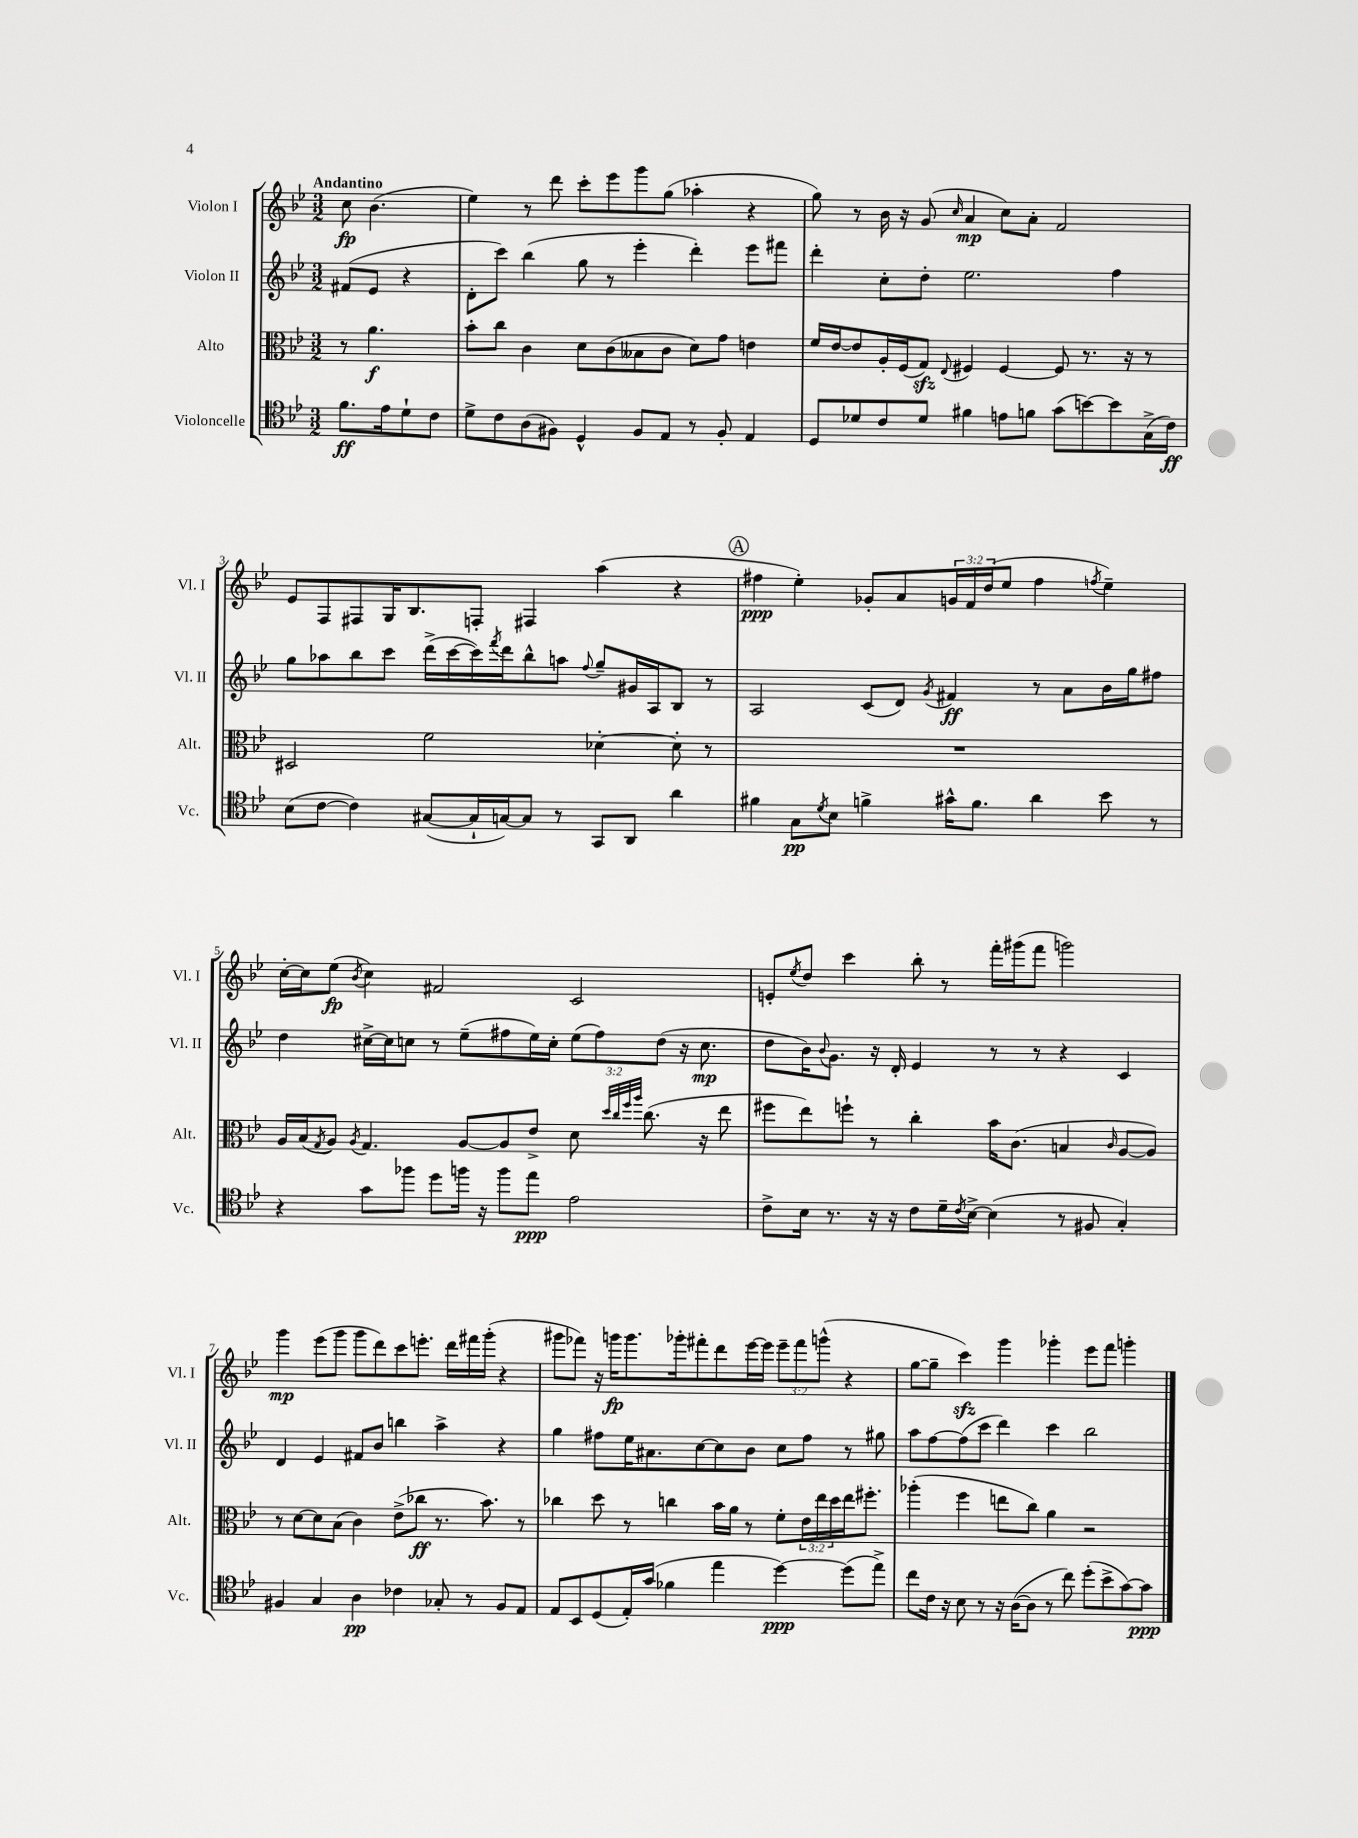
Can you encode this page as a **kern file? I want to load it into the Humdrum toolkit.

**kern	**dynam	**kern	**dynam	**kern	**dynam	**kern	**dynam
*part4	*part4	*part3	*part3	*part2	*part2	*part1	*part1
*staff4	*staff4	*staff3	*staff3	*staff2	*staff2	*staff1	*staff1
*I"Violoncelle	*	*I"Alto	*	*I"Violon II	*	*I"Violon I	*
*I'Vc.	*	*I'Alt.	*	*I'Vl. II	*	*I'Vl. I	*
*clefC4	*	*clefC3	*	*clefG2	*	*clefG2	*
*k[b-e-]	*	*k[b-e-]	*	*k[b-e-]	*	*k[b-e-]	*
*M3/2	*	*M3/2	*	*M3/2	*	*M3/2	*
=	=	=	=	=	=	=	=
!	!	!	!	!	!	!LO:TX:a:B:t=Andantino	!
8.f\L	ff	8r	.	(8f#X/L	.	8cc\	fp
.	.	4.a\	f	8e-/J	.	(4.b-\	.
16e-\k	.	.	.	.	.	.	.
8d`\	.	.	.	4r	.	.	.
8c\J	.	.	.	.	.	.	.
=1	=1	=1	=1	=1	=1	=1	=1
8d^\L	.	8b-'\L	.	8d'\L	.	4ee-\)	.
8c\	.	8cc\J	.	8ccc\J)	.	.	.
(8A\	.	4c\	.	(4bb-\	.	8r	.
8F#X\J)	.	.	.	.	.	8ddd\	.
4D^^/	.	8d\L	.	8gg\	.	8ccc'\L	.
.	.	(8c\	.	8r	.	8eee-\	.
8F#/L	.	8B--X\	.	4eee-'\	.	8ggg\	.
8E-/J	.	8c\J	.	.	.	(8gg\J	.
8r	.	8d\L)	.	4ddd'\)	.	4aa-X'\	.
8F#'/	.	8g\J	.	.	.	.	.
4E-/	.	4en\	.	8eee-\L	.	4r	.
.	.	.	.	8fff#X\J	.	.	.
=2	=2	=2	=2	=2	=2	=2	=2
8D/L	.	16f/LL	.	4ddd'\	.	8gg\)	.
.	.	[16e-/J	.	.	.	.	.
8d-X/	.	8e-/]	.	.	.	8r	.
8c/	.	16A'/L	.	8cc'\L	.	16b-\	.
.	.	(16F/J	.	.	.	16r	.
8d-/J	.	8Gzz/J)	.	8dd'\J	.	(8g/	.
.	.	8qqE-/	.	.	.	16qqcc/	.
4f#X\	.	4F#X/	.	2.ee-\	.	4a/	mp
8en\L	.	[4F#/	.	.	.	8cc\L)	.
8fn\J	.	.	.	.	.	8a'\J	.
(8g\L	.	8F#/]	.	.	.	2f/	.
[8bn\)	.	8.r	.	.	.	.	.
8b\]	.	.	.	4ff\	.	.	.
.	.	16r	.	.	.	.	.
(16G^\L	.	8r	.	.	.	.	.
16c\JJ)	ff	.	.	.	.	.	.
!!LO:LB:g=z
=3	=3	=3	=3	=3	=3	=3	=3
(8B-\L	.	2D#X/	.	8gg\L	.	8e-/L	.
[8c\J	.	.	.	8aa-X\	.	8F/	.
4c\])	.	.	.	8bb-\	.	8F#X/	.
.	.	.	.	8ccc\J	.	16G/K	.
.	.	.	.	.	.	8.B-/	.
([8G#X/L	.	2f\	.	(16ddd^\LL	.	.	.
.	.	.	.	[16ccc\	.	.	.
16G#`/L]	.	.	.	16ccc\])	.	8Fn'/J	.
.	.	.	.	8qfff/	.	.	.
[16Gn/J)	.	.	.	16ddd\J	.	.	.
8G/J]	.	.	.	8bb-^^\	.	4F#X/	.
8r	.	.	.	8aan\J	.	.	.
.	.	.	.	8qqff/	.	.	.
8GG/L	.	[4d-X'\	.	8gg~/L	.	(4aa\	.
8AA/J	.	.	.	16g#X/L	.	.	.
.	.	.	.	16A/J	.	.	.
4a\	.	8d-'\]	.	8B-/J	.	4r	.
.	.	8r	.	8r	.	.	.
!!LO:REH:place=s1:t=A
=4	=4	=4	=4	=4	=4	=4	=4
4f#X\	.	1.r	.	2A/	.	4ff#X\	ppp
8G\L	pp	.	.	.	.	4ee-'\)	.
8qd/	.	.	.	.	.	.	.
8B-\J	.	.	.	.	.	.	.
4fn^\	.	.	.	(8c/L	.	8g-X'/L	.
.	.	.	.	8d/J)	.	8a/	.
.	.	.	.	8qg/	.	.	.
16g#X^^\KL	.	.	.	4f#X/	ff	24gn/L	.
.	.	.	.	.	.	24f/	.
8.f\J	.	.	.	.	.	.	.
.	.	.	.	.	.	(24dd/J	.
.	.	.	.	.	.	8ee-/J	.
4a\	.	.	.	8r	.	4ff#\	.
.	.	.	.	8a\L	.	.	.
.	.	.	.	.	.	8qffn/	.
8b-\	.	.	.	16b-\L	.	4ee-~\)	.
.	.	.	.	16gg\J	.	.	.
8r	.	.	.	8ff#X\J	.	.	.
!!LO:LB:g=z
=5	=5	=5	=5	=5	=5	=5	=5
4r	.	16A/LL	.	4dd\	.	[16cc'\LL	.
.	.	(16B-/J	.	.	.	16cc\J]	.
.	.	8qG/	.	.	.	.	.
.	.	8A/J)	.	.	.	(8ee-\J	fp
.	.	8qA/	.	.	.	8qb-/	.
8g\L	.	4.G/	.	[16cc#X^\LL	.	4cc\)	.
.	.	.	.	16cc#\J]	.	.	.
8ff-X\J	.	.	.	8ccn\J	.	.	.
8dd\L	.	.	.	8r	.	2f#X/	.
16ffn\Jk	.	[8A/L	.	(8ee-~\L	.	.	.
16r	.	.	.	.	.	.	.
8ff\L	.	8A/]	.	8ff#X\	.	.	.
8ee-\J	ppp	8e-^/J	.	16ee-\L)	.	.	.
.	.	.	.	16cc'\JJ	.	.	.
2e-\	.	8d\	.	(12ee-\L	.	2c/	.
.	.	.	.	12ff#\)	.	.	.
.	.	32qqdd/LLL	.	.	.	.	.
.	.	32qqcc/	.	.	.	.	.
.	.	32qqff/	.	.	.	.	.
.	.	32qqaa/JJJ	.	.	.	.	.
.	.	(8.cc\	.	.	.	.	.
.	.	.	.	(12dd\J	.	.	.
.	.	.	.	16r	.	.	.
.	.	16r	.	8.cc\	mp	.	.
.	.	8ee-\	.	.	.	.	.
=6	=6	=6	=6	=6	=6	=6	=6
8c^\L	.	8ff#X\L	.	8dd\L	.	8en'/L	.
.	.	.	.	.	.	8qee-/	.
16B-\Jk	.	8ee-\)	.	16b-\K)	.	8dd/J	.
.	.	.	.	8qqb-/	.	.	.
8.r	.	.	.	8.g\J	.	.	.
.	.	8ffn`\J	.	.	.	4ccc\	.
16r	.	8r	.	16r	.	.	.
16r	.	.	.	16d'/	.	.	.
8c\L	.	4cc'\	.	4e-/	.	8bb-'\	.
16d~\L	.	.	.	.	.	8r	.
8qc/	.	.	.	.	.	.	.
[16B-^\JJ	.	.	.	.	.	.	.
(4B-\]	.	16b-\KL	.	8r	.	16fff'\LL	.
.	.	(8.c\J	.	.	.	(16ggg#X\J	.
.	.	.	.	8r	.	8fff\J	.
8r	.	4Bn/	.	4r	.	2gggn\)	.
8F#X/	.	.	.	.	.	.	.
.	.	16qqc/	.	.	.	.	.
4G'/)	.	[8A/L	.	4c/	.	.	.
.	.	8A/J])	.	.	.	.	.
!!LO:LB:g=z
=7	=7	=7	=7	=7	=7	=7	=7
4F#X/	.	8r	.	4d/	.	4ggg\	mp
.	.	[8d\L	.	.	.	.	.
4G/	.	8d\]	.	4e-/	.	(8eee-\L	.
.	.	(8B-\J	.	.	.	8ggg\J	.
4A\	pp	4c\)	.	8f#X/L	.	8ggg\L	.
.	.	.	.	8b-/J	.	8ddd\)	.
4c-X\	.	(8e-^\L	.	4bbn\	.	8ccc\	.
.	.	8cc-X\J	ff	.	.	8.eeen'\J	.
8G-X'/	.	8.r	.	4aa^\	.	.	.
.	.	.	.	.	.	16ddd\LL	.
8r	.	.	.	.	.	16fff#X\	.
.	.	8.b-\)	.	.	.	(16ggg'\JJ	.
8F#/L	.	.	.	4r	.	4r	.
8E-/J	.	8r	.	.	.	.	.
=8	=8	=8	=8	=8	=8	=8	=8
8E-/L	.	4cc-X\	.	4gg\	.	8ggg#X\L	.
8BB-/	.	.	.	.	.	8fff-X\J)	.
(8D/	.	8dd\	.	8ff#X\L	.	16r	.
.	.	.	.	.	.	16gggn\KL	fp
16E-'/L)	.	8r	.	16ee-\K	.	8.ggg\	.
(16g/JJ	.	.	.	8.a#X\	.	.	.
4f-X\	.	4ccn\	.	.	.	.	.
.	.	.	.	.	.	16ggg-X'\k	.
.	.	.	.	[8cc\	.	8fff#X'\	.
4ee-\	.	16b-\LL	.	8cc\]	.	8ddd\	.
.	.	16a\JJ	.	.	.	.	.
.	.	8r	.	8b-\J	.	[16eee-\L	.
.	.	.	.	.	.	16eee-\JJ]	.
[4dd\)	ppp	8f'\L	.	8cc\L	.	12eee-~\L	.
.	.	.	.	.	.	12fff#\	.
.	.	24e-\L	.	8ff#\J	.	.	.
.	.	24ee-\	.	.	.	(12gggn^^\J	.
.	.	24dd\	.	.	.	.	.
(8dd\L]	.	16ee-\J	.	8r	.	4r	.
.	.	8.ff#X'\J	.	.	.	.	.
8ee-^\J)	.	.	.	8gg#X\	.	.	.
=9	=9	=9	=9	=9	=9	=9	=9
8cc\L	.	(4aa-X'\	.	8aa\L	.	[8gg\L	.
16c\Jk	.	.	.	[8ff\	.	8gg~\J]	.
16r	.	.	.	.	.	.	.
8B-\	.	4ff\	.	(8ff\]	.	4ccczz\)	.
8r	.	.	.	8ccc\J	.	.	.
16r	.	8een\L	.	4ddd\)	.	4ggg\	.
([16A\KL	.	.	.	.	.	.	.
8A\J]	.	8cc\J)	.	.	.	.	.
8r	.	4a\	.	4ccc\	.	4ggg-X'\	.
8cc\)	.	.	.	.	.	.	.
(8dd'\L	.	2r	.	2bb-\	.	8eee-\L	.
8b-^\	.	.	.	.	.	8fff\J	.
[8g\)	.	.	.	.	.	4gggn'\	.
8g\J]	ppp	.	.	.	.	.	.
==	==	==	==	==	==	==	==
*-	*-	*-	*-	*-	*-	*-	*-
